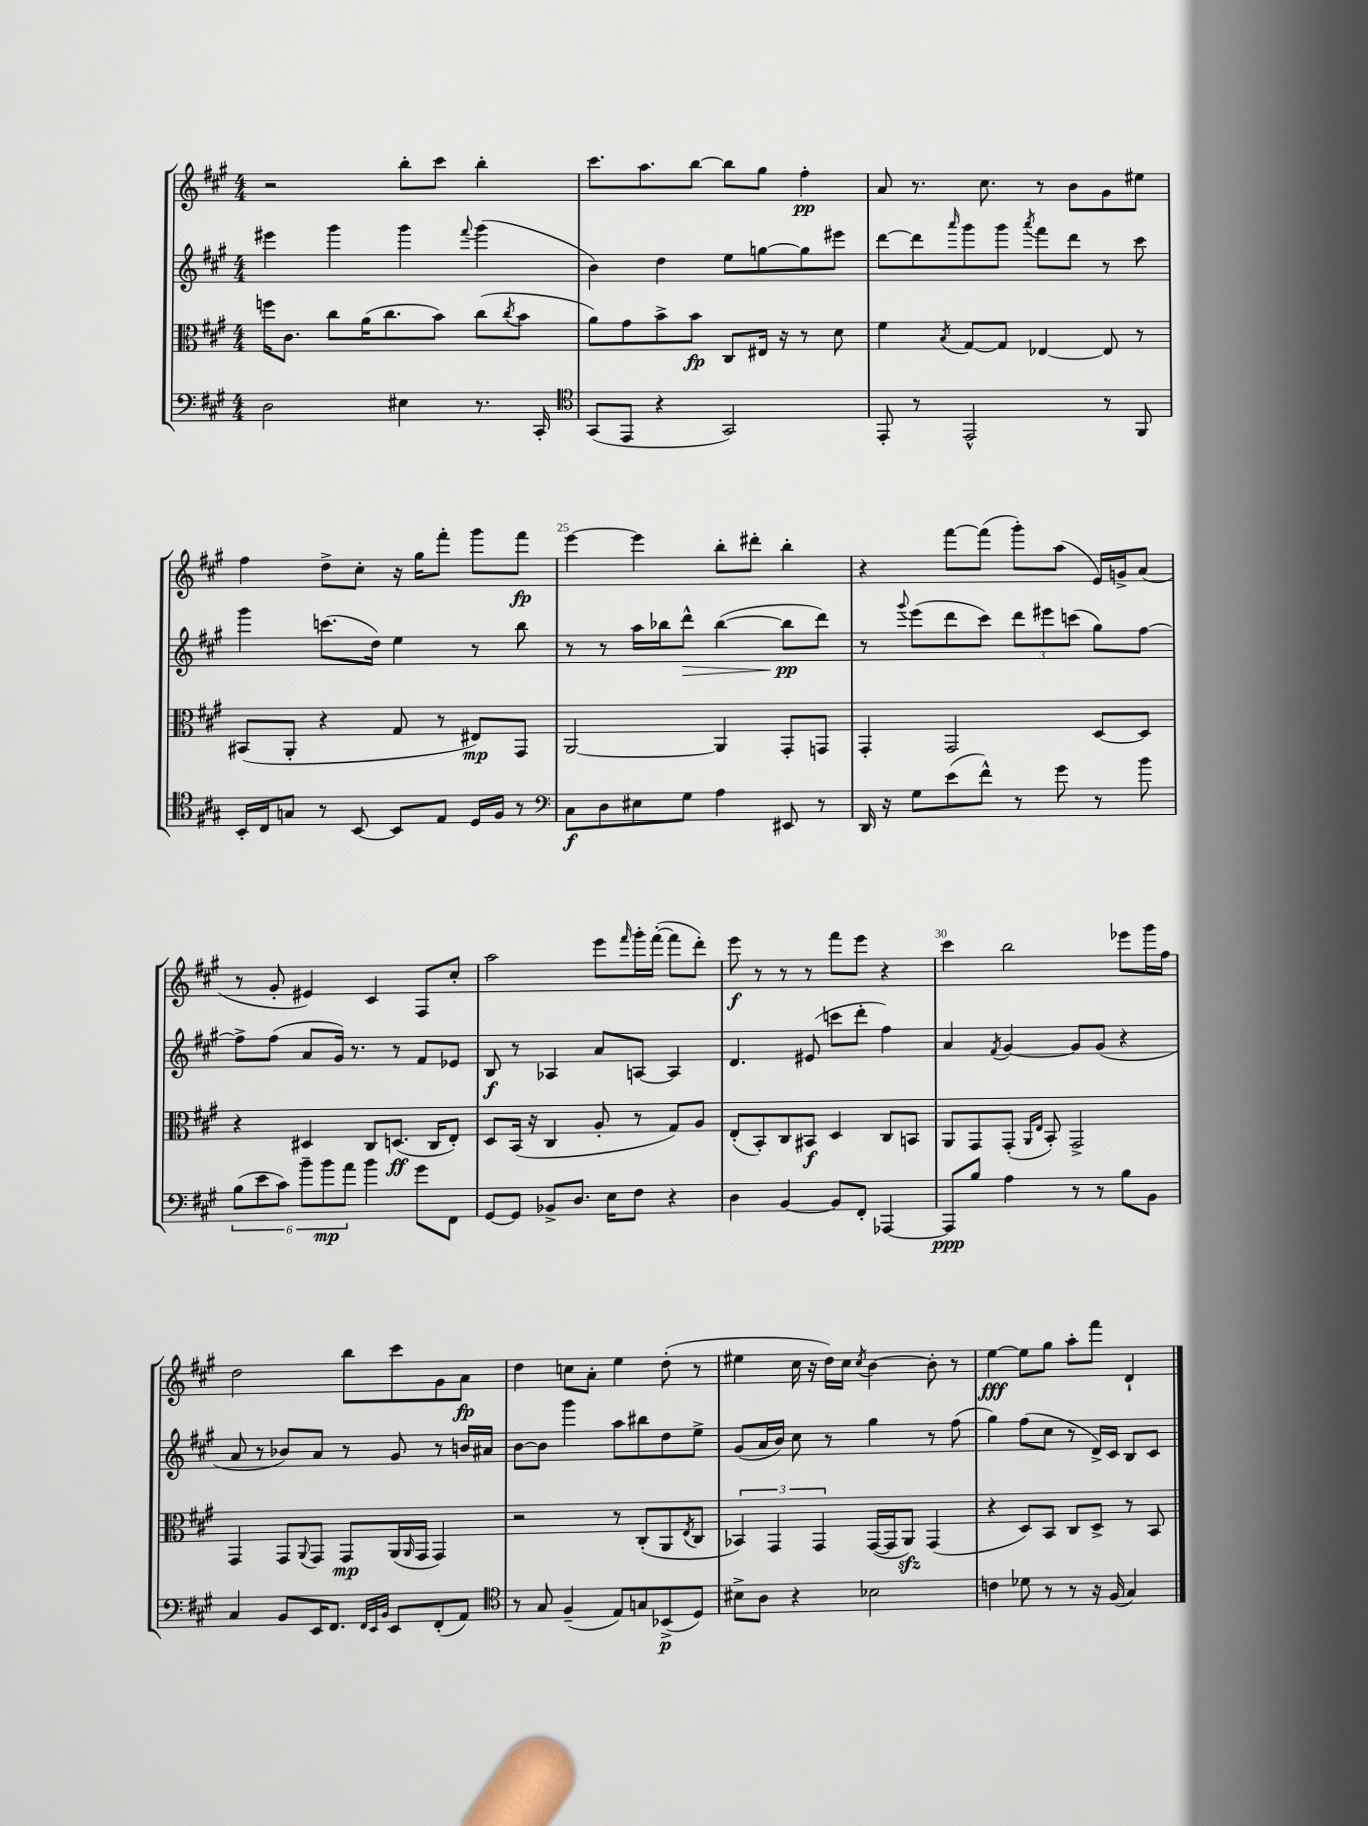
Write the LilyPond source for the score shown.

<<
\new StaffGroup <<
\new Staff = "s0" {
    \clef treble \key a \major \numericTimeSignature \time 4/4
    r2 b''8-. cis'''8 b''4-. |
    cis'''8. a''8. b''8~ b''8 gis''8 fis''4-.\pp |
    a'8 r8. cis''8. r8 b'8 gis'8 eis''8 |
    fis''4 d''8-> cis''8-. r16 gis''16 fis'''8-. gis'''8 fis'''8\fp |
    e'''4~ e'''4 b''8-. dis'''8-. b''4-. |
    r4 fis'''8~ fis'''8( gis'''8-.) a''8( e'16) g'16-> a'8( |
    r8 gis'8-. eis'4) cis'4 fis8 cis''8-. |
    a''2 e'''8 \grace { fis'''16 } gis'''16-. fis'''16~-.( fis'''8 d'''8-.) |
    e'''8\f r8 r8 r8 fis'''8 e'''8 r4 |
    cis'''4 b''2 ees'''8 gis'''16 fis''16 |
    d''2 b''8 cis'''8 gis'8 a'8\fp |
    d''4 c''8 a'8-. e''4 d''8-.( r8 |
    eis''4 cis''16 r16 d''16) cis''16 \acciaccatura { cis''8 } b'4~ b'8-. r8 |
    e''4~\fff e''8 gis''8 a''8-. fis'''8 d'4-! \bar "|." |
}
\new Staff = "s1" {
    \clef treble \key a \major \numericTimeSignature \time 4/4
    eis'''4 gis'''4 gis'''4 \appoggiatura { fis'''8 } gis'''4( |
    b'4) d''4 e''8 g''8~ g''8 eis'''8 |
    d'''8~ d'''8 \grace { a'''16 } gis'''8 gis'''8 \acciaccatura { a'''8 } fis'''8 d'''8 r8 cis'''8 |
    gis'''4 c'''8.( d''16) e''4 r8 b''8 |
    r8 r8 a''16 bes''16 d'''8-^\> bes''4~( bes''8\pp\! d'''8) |
    r8 \appoggiatura { gis'''8 } e'''8( d'''8 cis'''8) \tuplet 3/2 { d'''8 eis'''8 c'''8( } gis''8) fis''8~ |
    fis''8-> fis''8( a'8 gis'16) r8. r8 fis'8 ees'8 |
    b8\f r8 aes4 a'8 a8~ a4 |
    d'4. eis'8( c'''8 d'''8-. fis''4) |
    a'4 \acciaccatura { fis'8 } gis'4~ gis'8 gis'8( r4 |
    a'8 r8 bes'8) a'8 r8 gis'8 r8 b'16 ais'16 |
    b'8~ b'8 gis'''4 a''8 bis''8 d''8 e''8-> |
    gis'8( a'16 b'16) cis''8 r8 gis''4 r8 fis''8( |
    gis''4) fis''8( cis''8 r8 d'16->) cis'16 b8 cis'8 \bar "|." |
}
\new Staff = "s2" {
    \clef alto \key a \major \numericTimeSignature \time 4/4
    f''16 cis'8. cis''8 a'16( cis''8. b'8) cis''8( \acciaccatura { cis''8 } b'8 |
    a'8) gis'8 b'8-> b'8\fp cis8 eis16 r16 r8 d'8 |
    fis'4 \acciaccatura { b8 } gis8~ gis8 ees4~ ees8 r8 |
    bis,8( a,8-. r4 gis8 r8 eis8\mp) gis,8 |
    a,2~ a,4 gis,8-. g,8 |
    gis,4-. gis,2 d8~ d8 |
    r4 dis4 cis8 d8.\ff( cis16 e8-.) |
    d8 b,16( r16 cis4 a8-. r8 gis8) a8 |
    e8-.( b,8-.) cis8 bis,8\f d4 cis8 b,8 |
    a,8 gis,8 gis,8-.( \grace { a,16 e16 } b,8-.) gis,2-> |
    gis,4 gis,8 \appoggiatura { a,8 } gis,8 gis,8\mp a,16( \grace { a,16 } gis,16 gis,4) |
    r2 r8 cis8-.( a,8 \acciaccatura { e8 } cis8 |
    \tuplet 3/2 { bes,4) gis,4 gis,4 } gis,16~( gis,16 a,8\sfz) gis,4( |
    r4 d8) b,8 cis8 d8-> r8 b,8 \bar "|." |
}
\new Staff = "s3" {
    \clef bass \key a \major \numericTimeSignature \time 4/4
    d2 eis4 r8. cis,16-. |
    \clef tenor gis,8( e,8 r4 gis,2) |
    e,8-. r8 e,2-^ r8 fis,8 |
    b,16-. cis16 g8 r8 b,8~ b,8 e8 d16 fis16 r8 |
    \clef bass cis8\f d8 eis8 gis8 a4 eis,8 r8 |
    d,16 r16 gis8 e'8( fis'8-^) r8 gis'8 r8 b'8 |
    \tuplet 6/4 { b8( e'8 cis'8) b'8-- b'8\mp a'8 } b'4 gis'8 fis,8 |
    gis,8~ gis,8 bes,8-> d8. e16 fis8 r4 |
    d4 b,4~ b,8 fis,8-. aes,,4~ |
    aes,,8\ppp b8 a4 r8 r8 b8 b,8 |
    cis4 b,8 e,16 fis,8. \grace { fis,32 e,32 b,32 } e,8 fis,8-.( a,8) |
    \clef tenor r8 gis8 fis4--( e8) g8 bes,8->\p( d8) |
    bis8-> a8 r4 bes2 |
    c'4 des'8 r8 r8 r16 fis16( gis4) \bar "|." |
}
>>
>>
\layout { \context { \Score currentBarNumber = #21 \override BarNumber.break-visibility = ##(#f #t #t) barNumberVisibility = #(every-nth-bar-number-visible 5) } }
